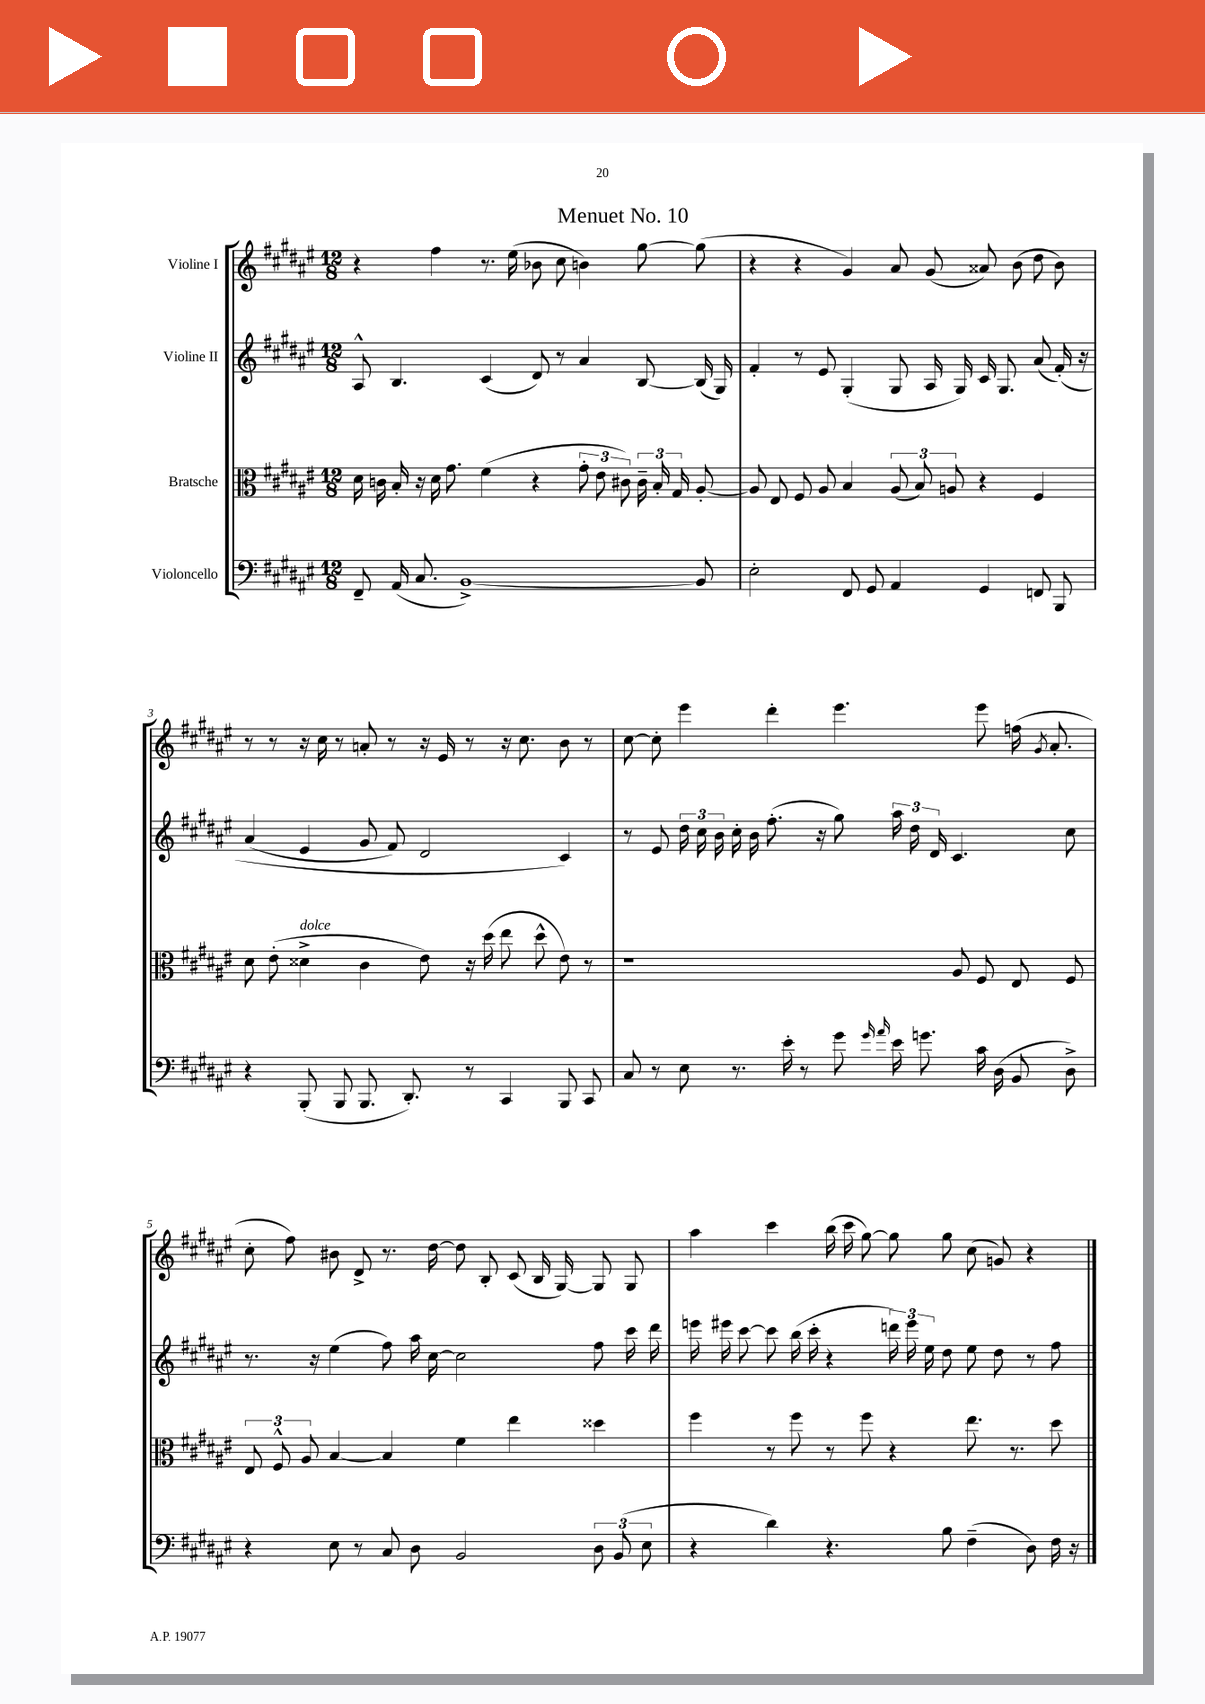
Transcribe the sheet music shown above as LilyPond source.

\header { title = "Menuet No. 10" }
<<
\new StaffGroup <<
\new Staff = "s0" \with { instrumentName = "Violine I" } {
    \clef treble \key fis \major \numericTimeSignature \time 12/8
    \autoBeamOff r4 fis''4 r8. eis''16( bes'8 cis''8 b'4) gis''8~ gis''8( |
    r4 r4 gis'4) ais'8 gis'8( aisis'8) b'8( dis''8 b'8) |
    r8 r8 r16 cis''16 r8 a'8-. r8 r16 eis'16 r8 r16 cis''8. b'8 r8 |
    cis''8~ cis''8-. eis'''4 dis'''4-. eis'''4. eis'''8 f''16( \acciaccatura { gis'8 } ais'8.-. |
    cis''8-. fis''8) bis'8 dis'8-> r8. dis''16~ dis''8 b8-. cis'8( b16 gis16~) gis8 gis8 |
    ais''4 cis'''4 b''16( cis'''16 gis''8~) gis''8 gis''8 cis''8( g'8) r4 \bar "|." |
}
\new Staff = "s1" \with { instrumentName = "Violine II" } {
    \clef treble \key fis \major \numericTimeSignature \time 12/8
    \autoBeamOff ais8-^ b4. cis'4( dis'8) r8 ais'4 b8~ b16( gis16) |
    fis'4-. r8 eis'8 gis4-.( gis8 ais16 gis16) cis'16 gis8. ais'8( fis'16-.)\( r16 |
    ais'4( eis'4 gis'8 fis'8) dis'2 cis'4\) |
    r8 eis'8 \tuplet 3/2 { dis''16 cis''16 b'16 } cis''16-. b'16 fis''8.-.( r16 gis''8) \tuplet 3/2 { ais''16 dis''16 dis'16 } cis'4. cis''8 |
    r8. r16 eis''4( fis''8) ais''16 cis''16~ cis''2 fis''8 cis'''16 dis'''16 |
    e'''16 eis'''16 cis'''8~ cis'''8 b''16( cis'''16-. r4 \tuplet 3/2 { d'''16) eis'''16 eis''16 } dis''8 eis''8 dis''8 r8 fis''8 \bar "|." |
}
\new Staff = "s2" \with { instrumentName = "Bratsche" } {
    \clef alto \key fis \major \numericTimeSignature \time 12/8
    \autoBeamOff dis'16 c'16 b16-. r16 dis'16 gis'8. fis'4( r4 \tuplet 3/2 { gis'8-. eis'8 cis'8) } \tuplet 3/2 { cis'16-- b16-. gis16 } ais8~-. |
    ais8 eis8 fis8 ais8 b4 \tuplet 3/2 { ais8( b8) a8 } r4 fis4 |
    dis'8 eis'8-.( disis'4->^\markup { \italic "dolce" } cis'4 eis'8) r16 dis''16( eis''8 dis''8-^ eis'8) r8 |
    r1 ais8 fis8 eis8 fis8 |
    \tuplet 3/2 { eis8 fis8-^ ais8 } b4~ b4 fis'4 eis''4 disis''4 |
    fis''4 r8 fis''8 r8 fis''8 r4 eis''8. r8. dis''8 \bar "|." |
}
\new Staff = "s3" \with { instrumentName = "Violoncello" } {
    \clef bass \key fis \major \numericTimeSignature \time 12/8
    \autoBeamOff fis,8-- ais,16( cis8. b,1~->) b,8 |
    eis2-. fis,8 gis,8 ais,4 gis,4 f,8 b,,8 |
    r4 b,,8-.( b,,8 b,,8. dis,8.-.) r8 cis,4 b,,8 cis,8 |
    cis8 r8 eis8 r8. eis'16-. r8 gis'8 \grace { gis'16 ais'16 } eis'16 g'8. cis'16 dis16( b,8 dis8->) |
    r4 eis8 r8 cis8 dis8 b,2 \tuplet 3/2 { dis8 b,8( eis8 } |
    r4 dis'4) r4. b8 fis4--( dis8) fis16 r16 \bar "|." |
}
>>
>>
